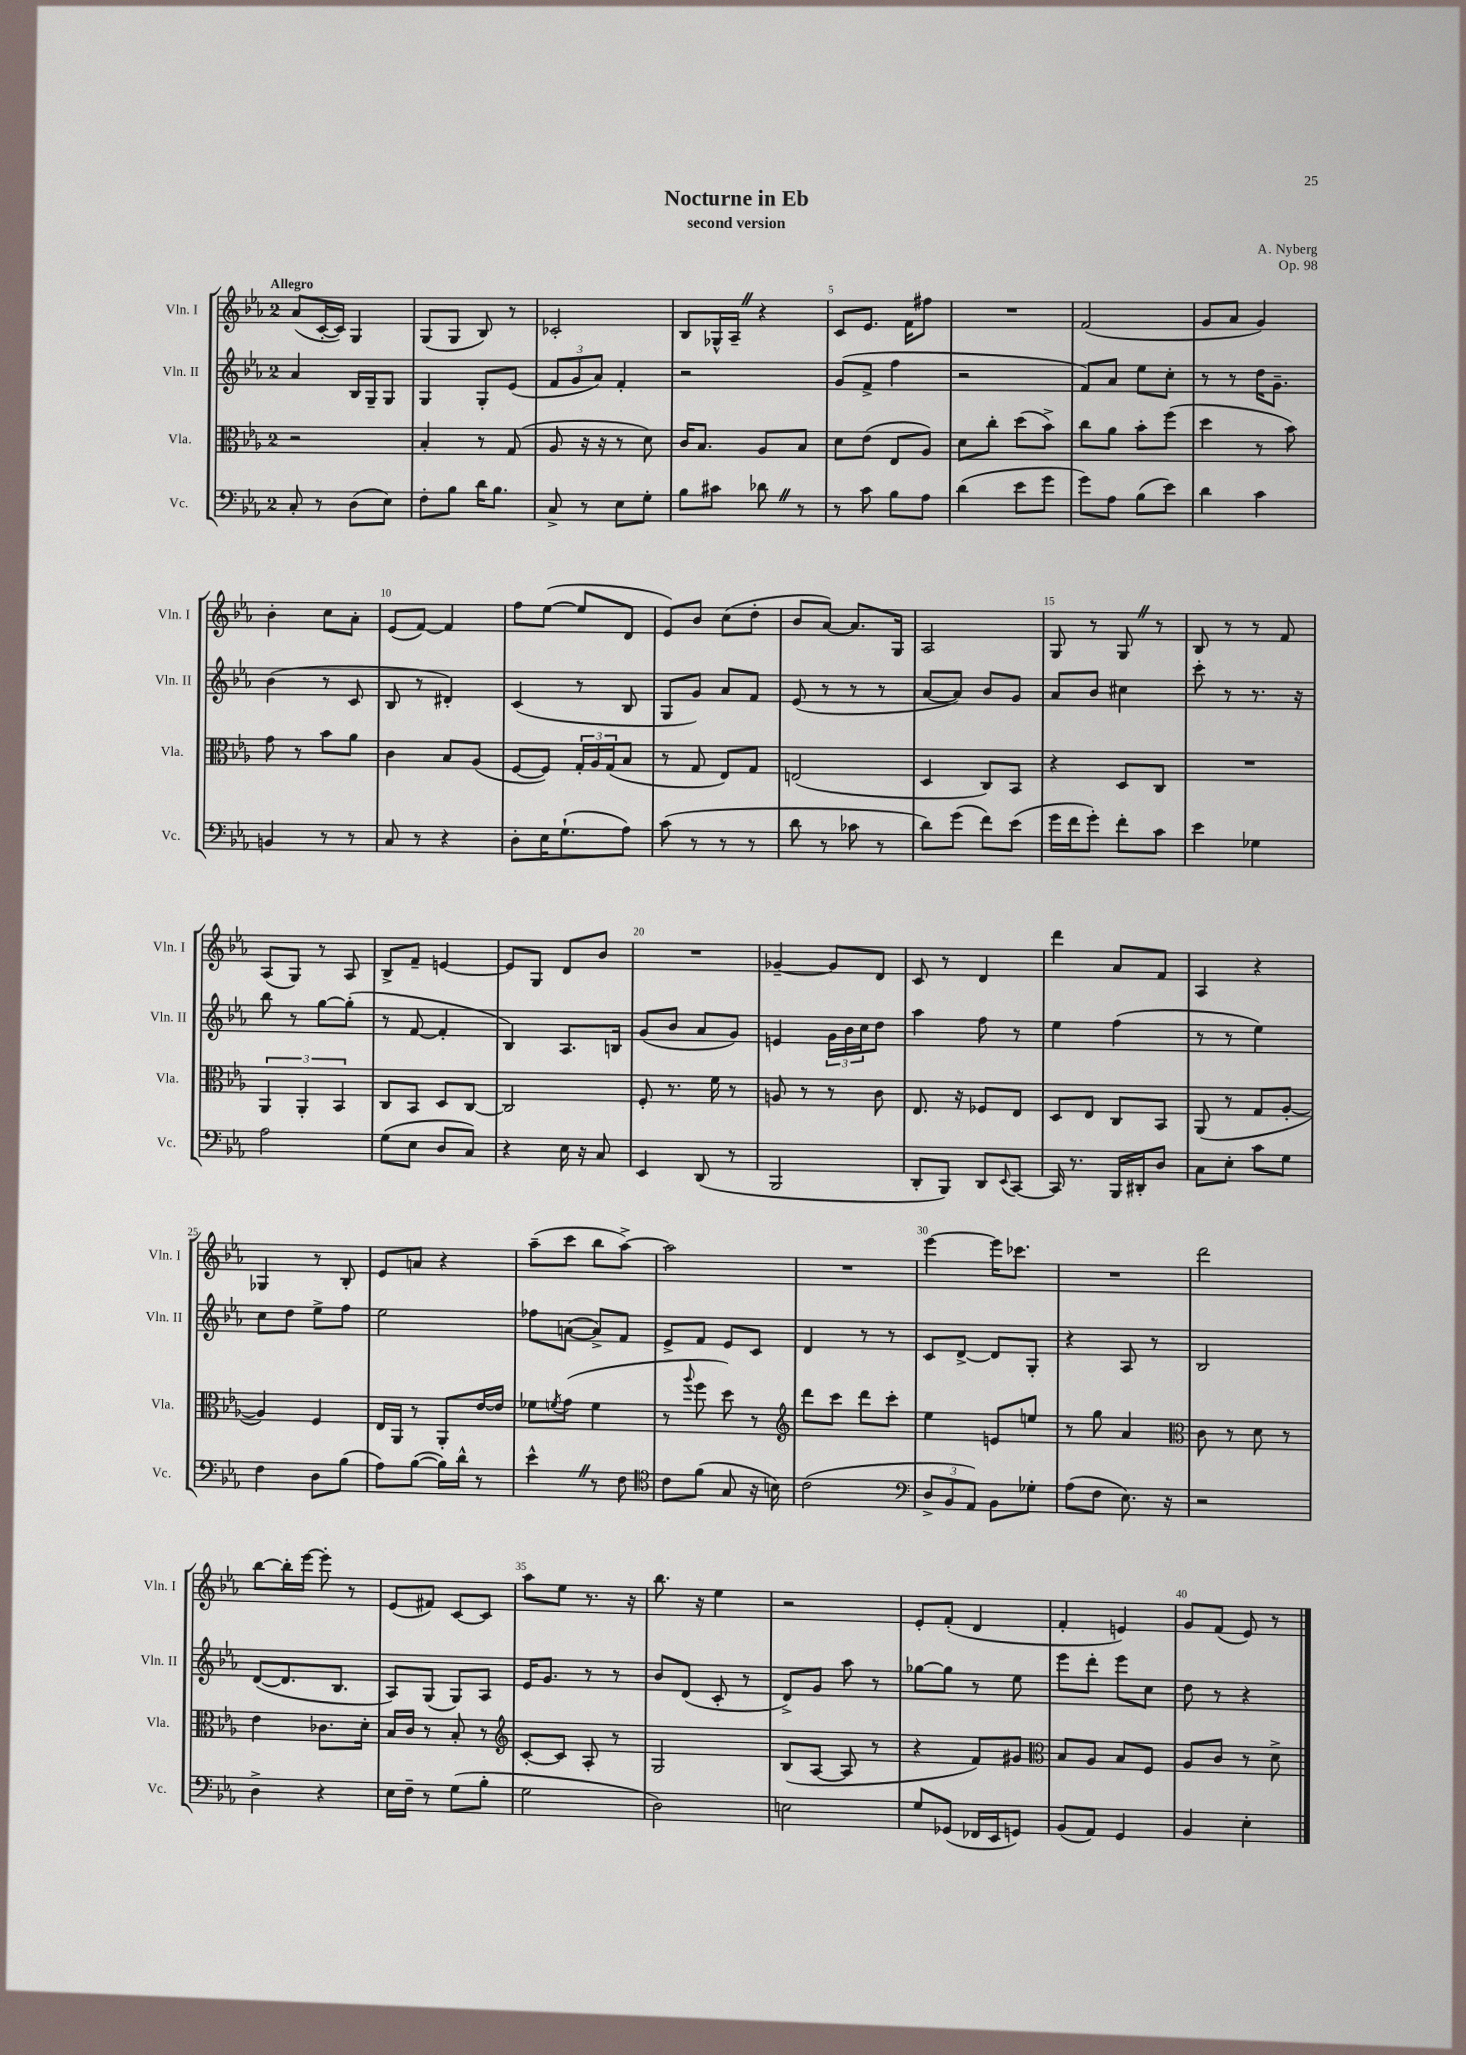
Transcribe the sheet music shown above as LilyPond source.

\header { title = "Nocturne in Eb" composer = "A. Nyberg" subtitle = "second version" opus = "Op. 98" }
<<
\new StaffGroup <<
\new Staff = "s0" \with { instrumentName = "Vln. I" shortInstrumentName = "Vln. I" } {
    \clef treble \key ees \major \once \override Staff.TimeSignature.style = #'single-digit \time 2/4 \tempo "Allegro"
    aes'8( c'16~-. c'16) g4 |
    g8( g8 bes8) r8 |
    ces'2-. |
    bes8 ges16-^ aes16-- \once \override BreathingSign.text = \markup { \musicglyph "scripts.caesura.straight" } \breathe r4 |
    c'8 ees'8. f'16 fis''8 |
    R2 |
    f'2( |
    g'8 aes'8 g'4) |
    bes'4-. c''8 aes'8-. |
    ees'8( f'8~) f'4 |
    f''8 ees''8~( ees''8 d'8 |
    ees'8) bes'8 c''8( d''8-. |
    bes'8 aes'8~) aes'8. g16 |
    aes2 |
    g8 r8 g8 \once \override BreathingSign.text = \markup { \musicglyph "scripts.caesura.straight" } \breathe r8 |
    bes8 r8 r8 f'8 |
    aes8( g8) r8 aes8 |
    bes8-> f'8-- e'4~ |
    e'8 g8 d'8 bes'8 |
    R2 |
    ges'4~-- ges'8 d'8 |
    c'8 r8 d'4 |
    d'''4 aes'8 f'8 |
    aes4 r4 |
    ges4 r8 bes8-. |
    ees'8 a'8 r4 |
    aes''8--( c'''8 bes''8 aes''8~->) |
    aes''2 |
    R2 |
    ees'''4~ ees'''16 ces'''8. |
    R2 |
    d'''2 |
    bes''8~ bes''16-. ees'''16~ ees'''8-. r8 |
    ees'8( fis'8) c'8~ c'8 |
    aes''8 ees''8 r8. r16 |
    bes''8. r16 ees''4 |
    r2 |
    ees'8-. f'8-.( d'4 |
    f'4-. e'4) |
    g'8 f'8( ees'8) r8 \bar "|." |
}
\new Staff = "s1" \with { instrumentName = "Vln. II" shortInstrumentName = "Vln. II" } {
    \clef treble \key ees \major \once \override Staff.TimeSignature.style = #'single-digit \time 2/4
    aes'4 bes16 g16-- g8 |
    g4 g8-. ees'8( |
    \tuplet 3/2 { f'8 g'8 aes'8) } f'4-. |
    r2 |
    g'8( f'8-> f''4 |
    r2 |
    f'8) aes'8 ees''8 c''8-. |
    r8 r8 d''16 g'8.-- |
    bes'4( r8 c'8 |
    bes8 r8 dis'4-.) |
    c'4( r8 bes8 |
    g8 g'8) aes'8 f'8 |
    ees'8( r8 r8 r8 |
    aes'8~ aes'8) bes'8 g'8 |
    aes'8 bes'8 cis''4 |
    c'''8-. r8 r8. r16 |
    bes''8 r8 g''8~ g''8-.( |
    r8 f'8~ f'4-. |
    bes4) aes8. b16 |
    g'8( bes'8 aes'8 g'8) |
    e'4 \tuplet 3/2 { g'16 bes'16 c''16 } d''8 |
    aes''4 f''8 r8 |
    ees''4 f''4( |
    r8 r8 ees''4) |
    c''8 d''8 ees''8-> f''8 |
    ees''2 |
    fes''8 a'8~( a'8->) f'8 |
    ees'8-> f'8 ees'8 c'8 |
    d'4 r8 r8 |
    c'8 d'8~-> d'8 g8-. |
    r4 aes8 r8 |
    bes2 |
    d'8~( d'8. bes8. |
    aes8) g8( g8) aes8 |
    ees'16 g'8. r8 r8 |
    bes'8 d'8( c'8-. r8 |
    d'8->) g'8 aes''8 r8 |
    ges''8~ ges''8 r8 ees''8 |
    ees'''8 d'''8-. ees'''8 c''8 |
    d''8 r8 r4 \bar "|." |
}
\new Staff = "s2" \with { instrumentName = "Vla." shortInstrumentName = "Vla." } {
    \clef alto \key ees \major \once \override Staff.TimeSignature.style = #'single-digit \time 2/4
    r2 |
    bes4-. r8 g8( |
    aes8 r16 r16 r8 d'8) |
    c'16 bes8. aes8 bes8 |
    d'8 ees'8( ees8 aes8) |
    d'8 c''8-. d''8( bes'8->) |
    c''8 aes'8 bes'8-. f''8( |
    d''4 r8 bes'8) |
    g'8 r8 bes'8 aes'8 |
    c'4 bes8 aes8( |
    f8~ f8) \tuplet 3/2 { g16-. aes16 g16( } bes8 |
    r8 g8 ees8) g8 |
    e2( |
    d4 c8) bes,8 |
    r4 d8 c8 |
    R2 |
    \tuplet 3/2 { aes,4 aes,4-. bes,4 } |
    c8 bes,8 d8 c8~ |
    c2 |
    f8-. r8. f'16 r8 |
    a8 r8 r8 c'8 |
    ees8. r16 fes8 ees8 |
    d8 ees8 c8 bes,8 |
    aes,8( r8 g8 aes8~-. |
    aes4) f4 |
    ees16 aes,16 r8 aes,8-. ees'16~ ees'16 |
    fes'8 \acciaccatura { f'8 } g'8( f'4 |
    r8 \appoggiatura { aes''8 } f''8 d''8) r8 |
    \clef treble d'''8 c'''8 d'''8 c'''8-. |
    ees''4 e'8 e''8 |
    r8 g''8 aes'4 |
    \clef alto c'8 r8 d'8 r8 |
    ees'4 ces'8. d'16-. |
    bes16 c'16 r8 bes8-. r8 |
    \clef treble c'8~-. c'8 aes8-. r8 |
    g2 |
    bes8( aes8~ aes8 r8 |
    r4 f'8) gis'8 |
    \clef alto bes8 aes8 bes8 f8 |
    aes8 c'8 r8 d'8-> \bar "|." |
}
\new Staff = "s3" \with { instrumentName = "Vc." shortInstrumentName = "Vc." } {
    \clef bass \key ees \major \once \override Staff.TimeSignature.style = #'single-digit \time 2/4
    c8-. r8 d8( ees8) |
    f8-. bes8 d'16 bes8. |
    c8-> r8 ees8 g8-. |
    bes8 cis'8 des'8 \once \override BreathingSign.text = \markup { \musicglyph "scripts.caesura.straight" } \breathe r8 |
    r8 c'8 bes8 aes8 |
    d'4( ees'8 g'8 |
    g'8) aes8 bes8( ees'8) |
    d'4 c'4 |
    b,4 r8 r8 |
    c8 r8 r4 |
    d8-. ees16 g8.-!( aes8) |
    c'8( r8 r8 r8 |
    d'8 r8 ces'8 r8 |
    d'8) g'8( f'8) ees'8( |
    g'16 f'16 g'8-.) f'8-. c'8 |
    ees'4 ges4 |
    aes2 |
    g8( ees8 d8 c8) |
    r4 ees16 r16 c8 |
    ees,4 d,8( r8 |
    bes,,2 |
    d,8-. bes,,8) d,8 \appoggiatura { ees,8 } c,8~ |
    c,16 r8. bes,,16 dis,16-. d8 |
    c8 ees8-. c'8 g8 |
    f4 d8 bes8( |
    aes8) bes8~( bes16) d'16-^ r8 |
    ees'4-^ \once \override BreathingSign.text = \markup { \musicglyph "scripts.caesura.straight" } \breathe r8 f8 |
    \clef tenor c'8 f'8( g8 r16 b16) |
    c'2( |
    \clef bass \tuplet 3/2 { d8-> bes,8 aes,8) } bes,8 ges8-. |
    aes8( f8 ees8.) r16 |
    r2 |
    d4-> r4 |
    ees16 f16-- r8 g8( bes8-. |
    g2 |
    d2) |
    e2 |
    g8 ges,8( fes,16 ees,16 g,8) |
    bes,8( aes,8) g,4 |
    bes,4 ees4-. \bar "|." |
}
>>
>>
\layout { \context { \Score \override BarNumber.break-visibility = ##(#f #t #t) barNumberVisibility = #(every-nth-bar-number-visible 5) } }
